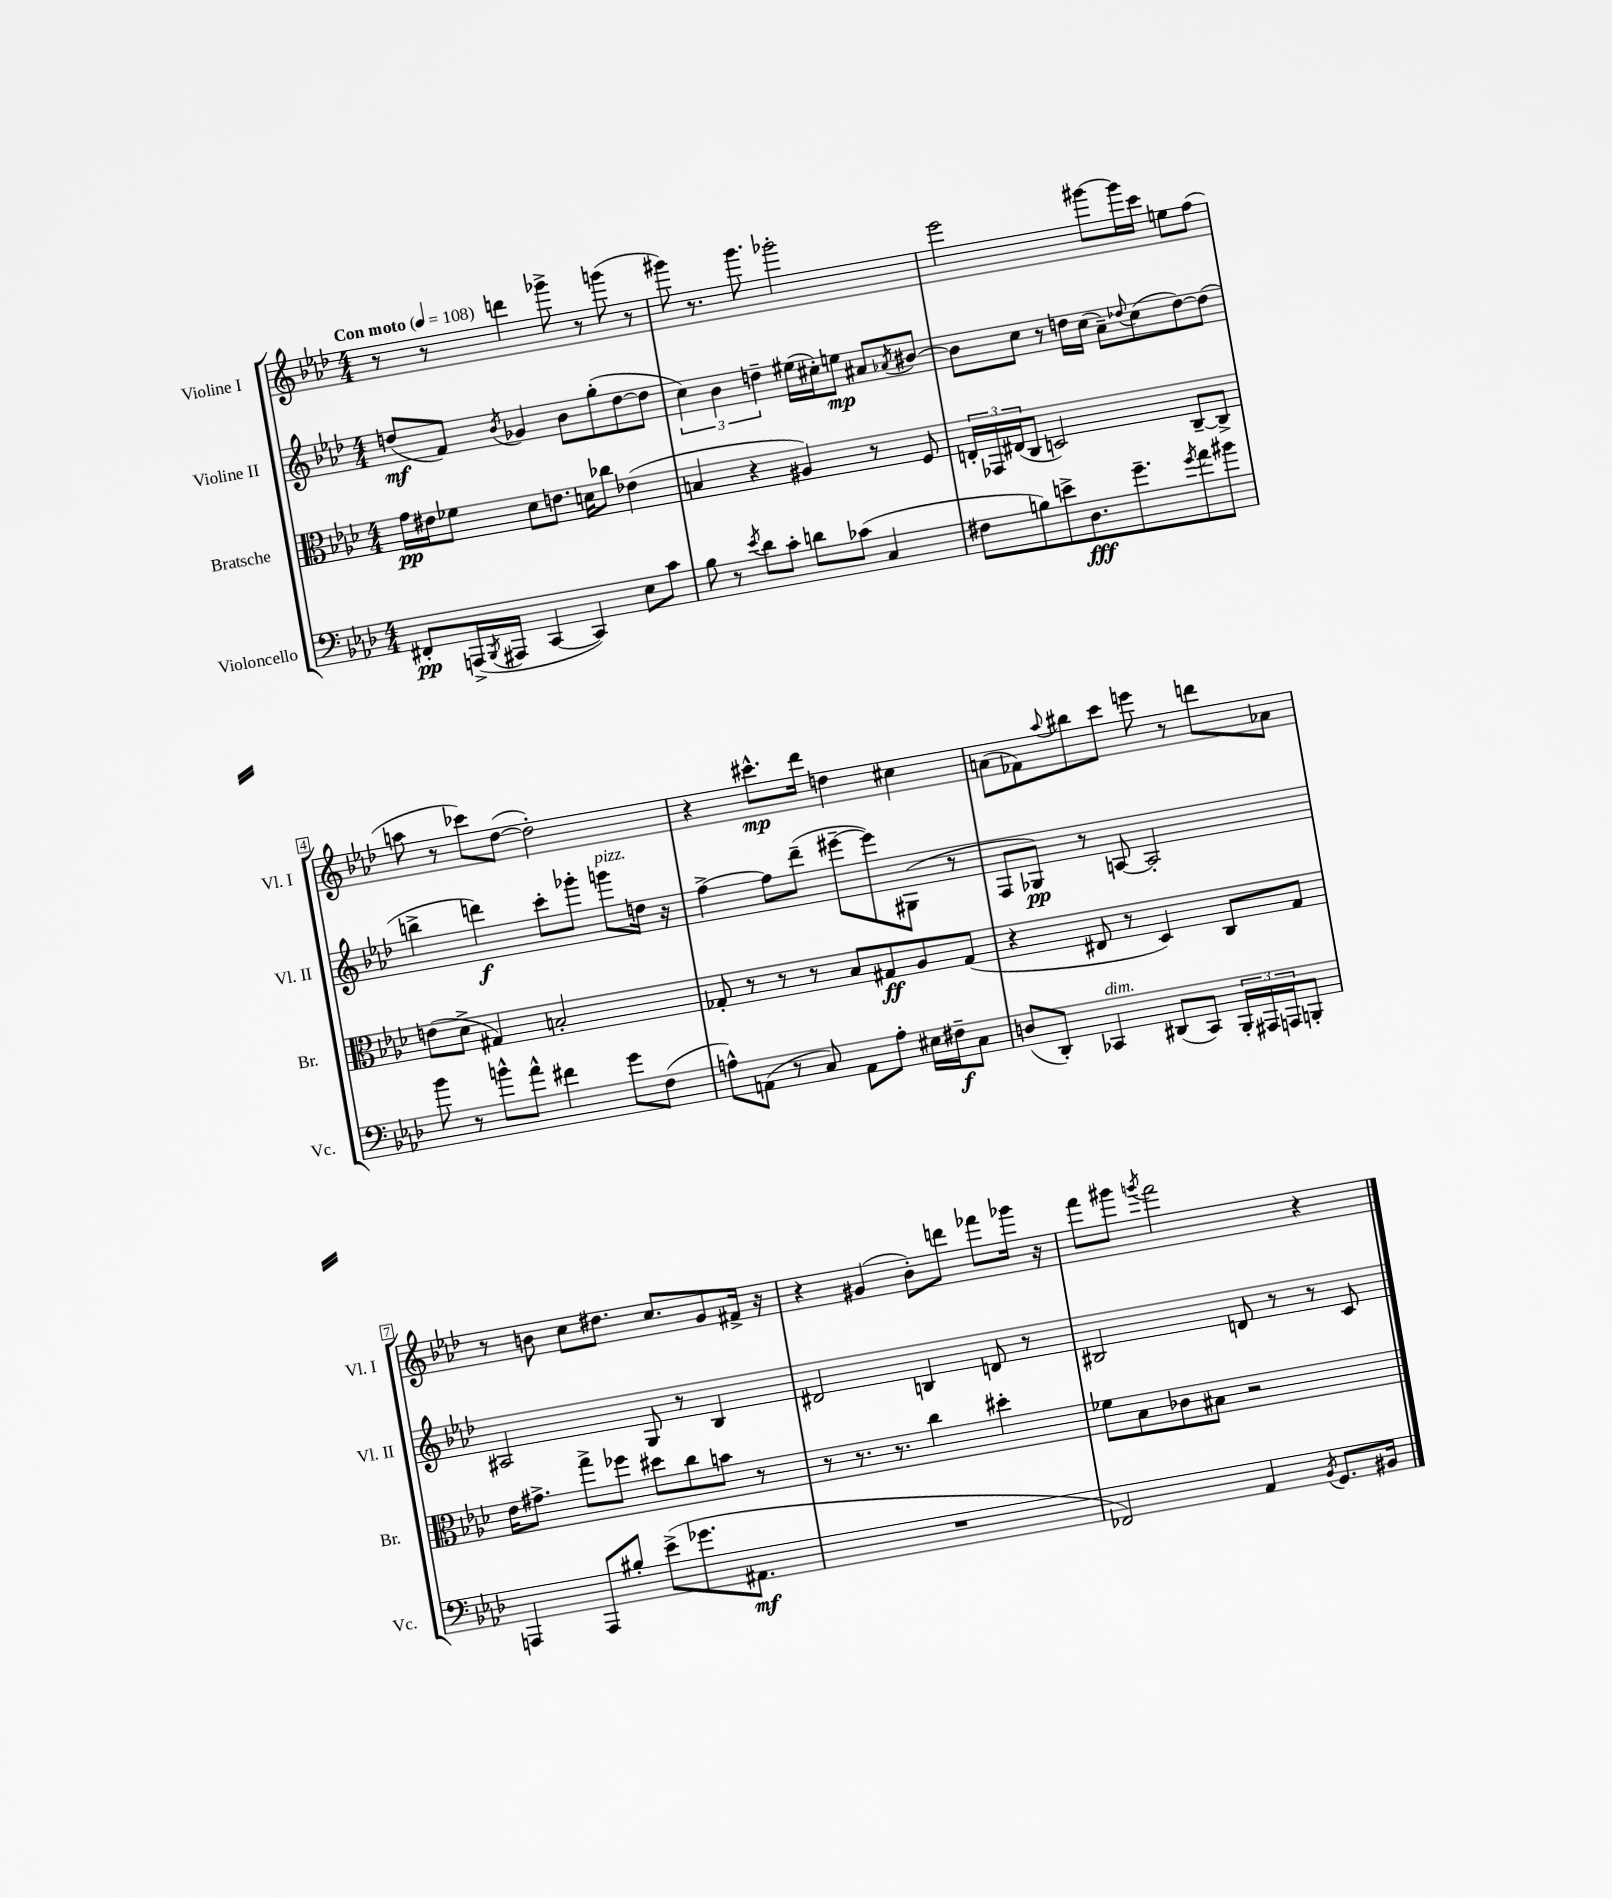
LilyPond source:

<<
\new StaffGroup <<
\new Staff = "s0" \with { instrumentName = "Violine I" shortInstrumentName = "Vl. I" } {
    \clef treble \key aes \major \numericTimeSignature \time 4/4 \tempo "Con moto" 4 = 108
    r8 r8 d'''4 ges'''8-> r8 g'''8( r8 |
    gis'''8) r8. gis'''8. ges'''2-. |
    ees'''2 gis'''8~ gis'''16 c'''16 e''8 f''8( |
    a''8 r8 ces'''8) des''8~( des''2-.) |
    r4 cis'''8.-^\mp des'''16 d''4 cis''4 |
    a'8( fes'8) \appoggiatura { aes''8 } bis''8 c'''8 e'''8 r8 d'''8 aes'8 |
    r8 b'8 c''8 dis''8. c''8. g'8 fis'16-> r16 |
    r4 gis'4( bes'8-.) d'''8 fes'''8 ges'''16 r16 |
    f'''8 gis'''8 \acciaccatura { g'''8 } f'''2 r4 \bar "|." |
}
\new Staff = "s1" \with { instrumentName = "Violine II" shortInstrumentName = "Vl. II" } {
    \clef treble \key aes \major \numericTimeSignature \time 4/4
    d''8\mf( f'8) \acciaccatura { bes'8 } ges'4 bes'8 g''8-.( d''8~ d''8 |
    \tuplet 3/2 { c''4) bes'4 d''4-- } eis''16( cis''16-.) e''8\mp ais'8 \acciaccatura { aes'8 } bis'8~ |
    bis'8 c''8 r8 d''16 c''16( aes'8--) \appoggiatura { des''8 } c''8( des''8~) des''8( |
    b''4-> d'''4\f) c'''8-. ges'''8-. g'''8^\markup { \italic "pizz." } d''16 r16 |
    f''4~-> f''8 des'''8--( eis'''8~-- eis'''8) gis8( r8 |
    f8 ges8\pp) r8 a8~ a2-. |
    ais2 g8 r8 bes4 |
    dis'2 b4 d'8 r8 |
    bis2 d'8 r8 r8 c'8 \bar "|." |
}
\new Staff = "s2" \with { instrumentName = "Bratsche" shortInstrumentName = "Br." } {
    \clef alto \key aes \major \numericTimeSignature \time 4/4
    g'16\pp eis'16 fes'8 des'8 e'8. d'16 ces''8 ees'4( |
    b4 r4 ais4) r8 f8 |
    \tuplet 3/2 { e16-. ges,16 eis16( } c8 d2) c8~-- c8-> |
    e'8( des'8-> gis4) b2-. |
    ges8-. r8 r8 r8 bes8 gis8\ff aes8 gis8( |
    r4 eis8 r8 des4) c8 g8 |
    ees'16 gis'8.-> g''8-> fes''8 dis''8 c''8 b'8 r8 |
    r8 r8. r8. c''4 dis''4-. |
    fes'8 bes8 ces'8 bis8 r2 \bar "|." |
}
\new Staff = "s3" \with { instrumentName = "Violoncello" shortInstrumentName = "Vc." } {
    \clef bass \key aes \major \numericTimeSignature \time 4/4
    fis,8-.\pp a,,16->( \acciaccatura { bes,,8 } ais,,16 c,4~ c,4) ees8 c'8 |
    bes8 r8 \acciaccatura { ees'8 } des'8 c'8-. d'8 ces'8( c4 |
    fis8 b8) e'8-> des8.\fff g'8.-- \acciaccatura { g'8 } aes'8 bis'8 |
    bes'8 r8 b'8-^ aes'8-^ fis'4 g'8 f8( |
    a8-^) a,8( r8 c8) a,8 a8-. eis16 fis16--\f c8 |
    d8( des,8-.) ces,4^\markup { \italic "dim." } dis,8( ces,8) \tuplet 3/2 { bes,,16-. ais,,16 a,,16 } b,,8-. |
    a,,4 a,,8 bis8-. ees'8->( ges'8. ais,8.\mf |
    R1 |
    fes,2) aes,4 \acciaccatura { bes,8 } g,8. bis,16 \bar "|." |
}
>>
>>
\layout { \context { \Score \override BarNumber.stencil = #(make-stencil-boxer 0.1 0.3 ly:text-interface::print) } }
